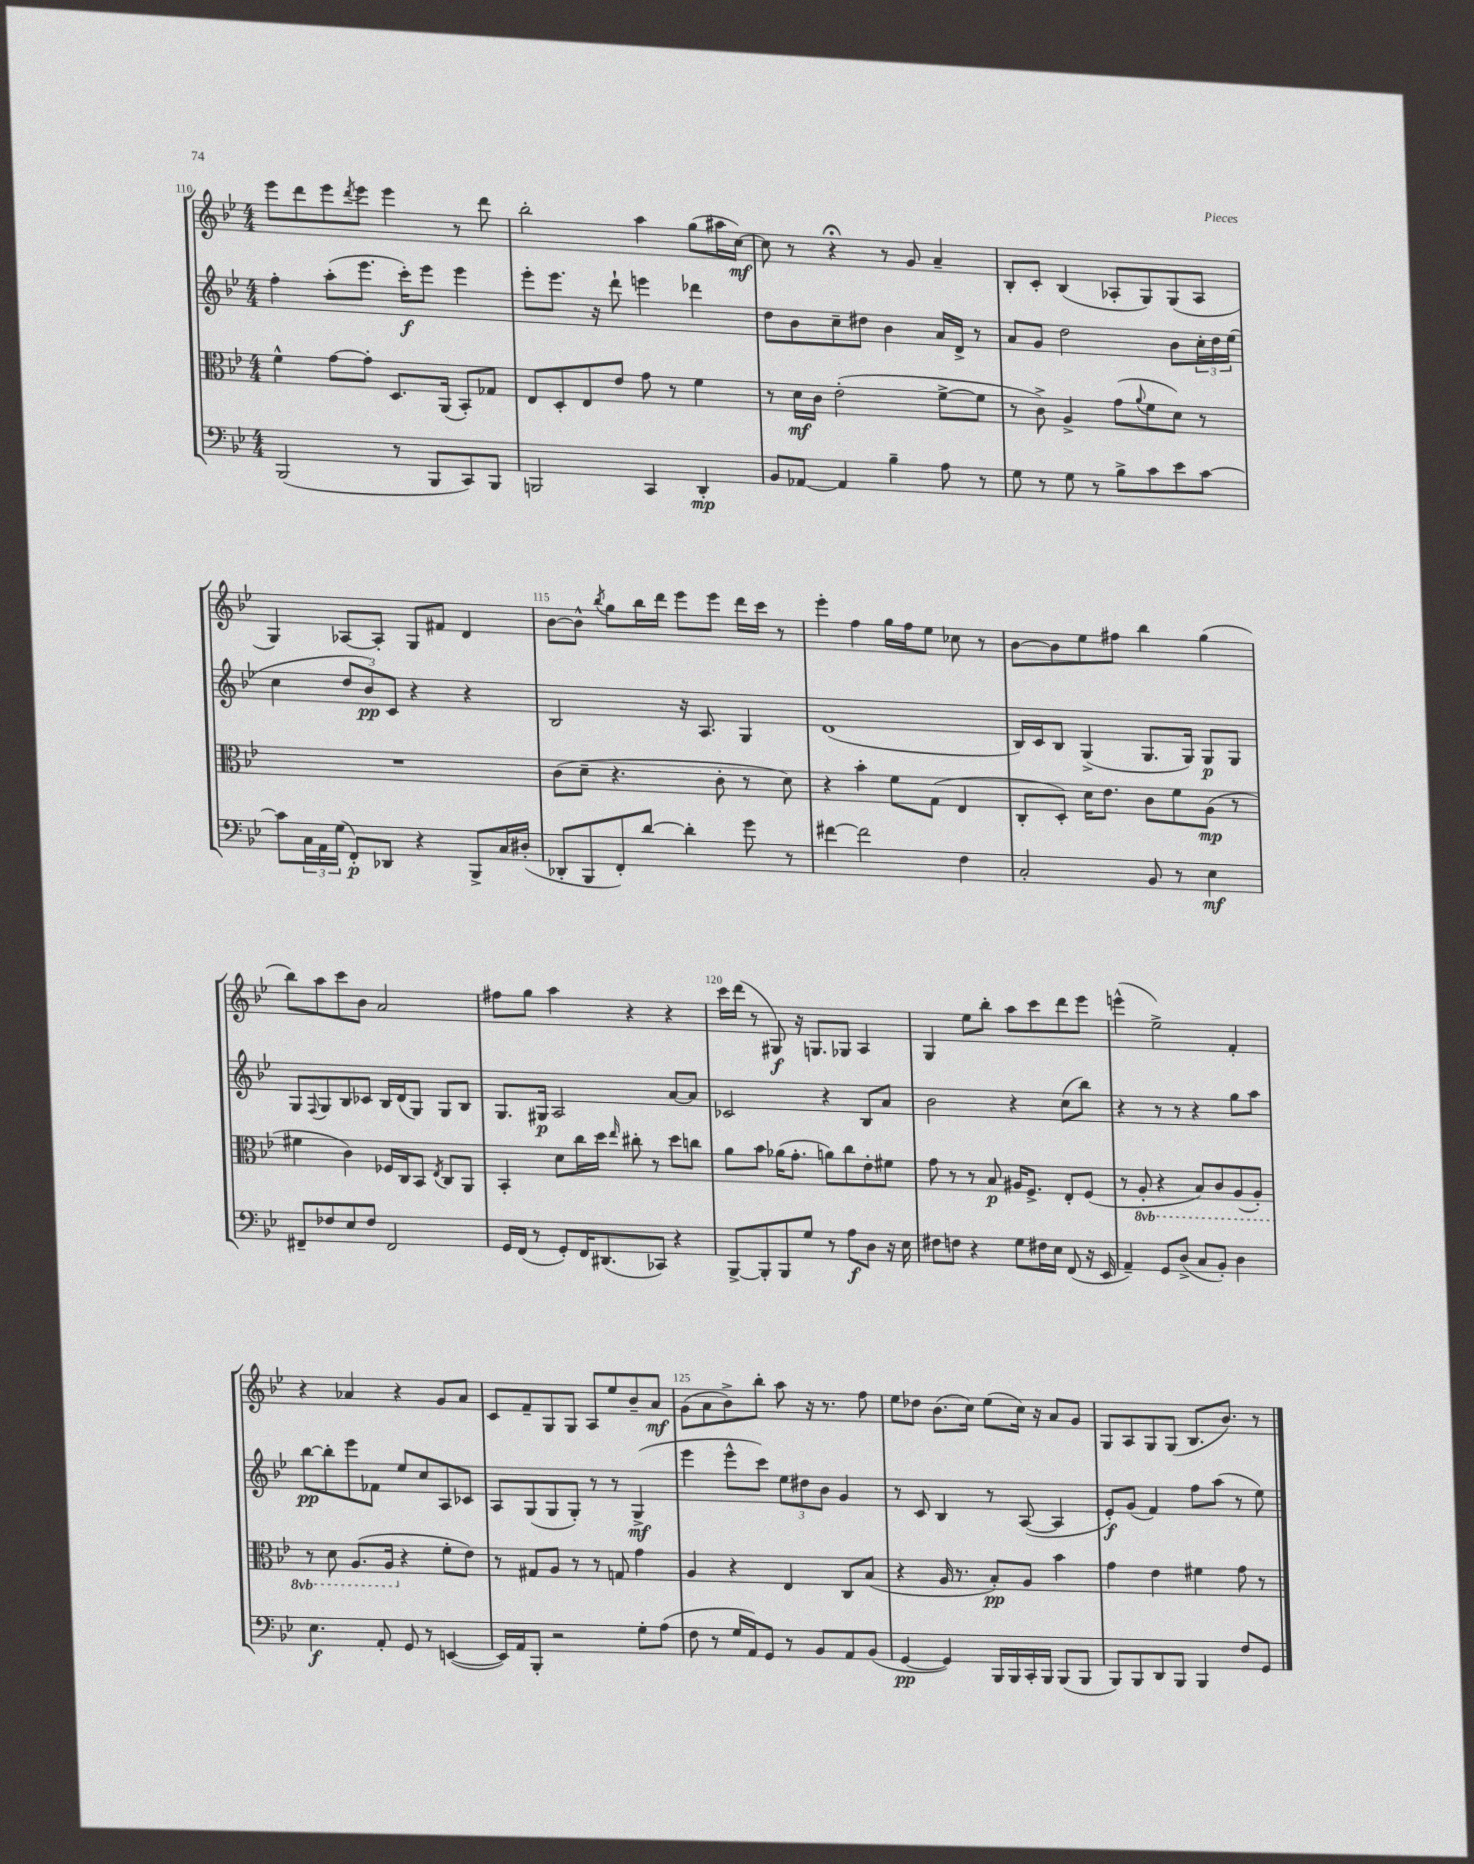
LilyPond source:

<<
\new StaffGroup <<
\new Staff = "s0" {
    \clef treble \key bes \major \numericTimeSignature \time 4/4
    ees'''8 d'''8 ees'''8 \acciaccatura { d'''8 } ees'''8 ees'''4 r8 d'''8 |
    bes''2-. a''4 g''8( ais''16 c''16~\mf) |
    c''8 r8 r4\fermata r8 g'8 a'4-- |
    bes8-. c'8-. bes4( aes8-. g8) g8( aes8 |
    g4) aes8~ aes8-. g8 fis'8 d'4 |
    bes'8~ bes'8-^ \acciaccatura { bes''8 } g''8 bes''16 d'''16 ees'''8 ees'''8 d'''16 c'''16 r8 |
    ees'''4-. f''4 g''16 f''16 ees''8 ces''8 r8 |
    bes'8~ bes'8 ees''8 fis''8 bes''4 g''4( |
    bes''8) a''8 c'''8 bes'8 a'2 |
    fis''8 g''8 a''4 r4 r4 |
    c'''16 d'''16( r8 gis8\f) r16 g8. ges8 a4 |
    g4 ees''8 bes''8-. a''8 c'''8 d'''8 ees'''8 |
    e'''4-^( ees''2->) f'4-. |
    r4 aes'4 r4 g'8 aes'8 |
    c'8 f'8-- g8 g8 a8 ees''8 bes'8-- a'8\mf |
    g'8( a'8 bes'8->) bes''8-. a''8 r16 r8. f''8 |
    ees''8 des''8 bes'8.( c''16) ees''8( c''16) r16 a'8 g'8 |
    g8 a8 g8 g8( bes8. bes'8.) r8 \bar "|." |
}
\new Staff = "s1" {
    \clef treble \key bes \major \numericTimeSignature \time 4/4
    f''4-. a''8-.( ees'''8. c'''16-.\f) ees'''8 ees'''4 |
    ees'''8-. ees'''8. r16 d'''8-! e'''4 des'''4 |
    d''8 bes'8 c''8-- dis''8 bes'4 a'16 d'16-> r8 |
    a'8 g'8 d''2 bes'8 \tuplet 3/2 { c''16-. d''16 ees''16( } |
    c''4 \tuplet 3/2 { d''8 bes'8\pp) c'8 } r4 r4 |
    bes2 r16 a8. g4 |
    d'1( |
    bes16) c'16 bes8 g4->( g8. g16) g8\p g8 |
    g8 \appoggiatura { f8 } g8 bes8 ces'8 bes16 d'16( g8) g8 bes8 |
    g8. gis16\p a2 a'8~ a'8 |
    ces'2 r4 bes8 a'8 |
    bes'2 r4 c''8( bes''8) |
    r4 r8 r8 r4 g''8 a''8 |
    bes''8~\pp bes''8-. ees'''8 fes'8 ees''8 c''8 a8 ces'8 |
    a8 g8( g8 g8-.) r8 r8 g4->\mf( |
    ees'''4 ees'''8-^ c'''8) \tuplet 3/2 { ees''8 dis''8 bes'8 } g'4 |
    r8 c'8 bes4 r8 a8~( a4 |
    ees'8-.\f) g'8( f'4) f''8 a''8( r8 ees''8) \bar "|." |
}
\new Staff = "s2" {
    \clef alto \key bes \major \numericTimeSignature \time 4/4 \set Staff.ottavationMarkups = #ottavation-simple-ordinals
    f'4-^ g'8~ g'8-. d8. a,16( bes,8-.) ges8 |
    ees8 d8-. ees8 ees'8 g'8 r8 f'4 |
    r8 d'16\mf c'16 ees'2-.( f'8~-> f'8 |
    r8 c'8->) a4-> g'8( \appoggiatura { a'8 } f'8 d'8) r8 |
    R1 |
    c'8( d'8-- r4. c'8-. r8 d'8) |
    r4 bes'4-. f'8 g8( ees4 |
    c8-. d8-.) d'16 ees'8. c'8 f'8 a8\mp( r8 |
    fis'4 c'4) fes16 c16 bes,8 \acciaccatura { ees8 } c8 a,8 |
    bes,4-. d'8 c''16 d''16 \grace { ees''16 } cis''8-. r8 d''8 c''8 |
    a'8 bes'8 aes'16( g'8.-. a'8) c''8 ees'8-. fis'8 |
    g'8 r8 r8 bes8\p ais16 f8.-> ees8-. f8( |
    r8 \ottava #-1 a,8-. r4 bes,8) c8 a,8( a,8-.) |
    r8 d8 a,8.( a,16 \ottava #0 r4 f'8-. ees'8) |
    r8 gis8 a8 r8 r8 g8 g'4 |
    a4 r4 ees4 c8 bes8( |
    r4 a16 r8. bes8-.\pp) a8 bes'4 |
    g'4 ees'4 fis'4 g'8 r8 \bar "|." |
}
\new Staff = "s3" {
    \clef bass \key bes \major \numericTimeSignature \time 4/4
    bes,,2( r8 bes,,8 c,8) bes,,8 |
    b,,2 c,4 d,4-.\mp |
    bes,8 aes,8~ aes,4 bes4-- a8 r8 |
    g8 r8 g8 r8 bes8-> c'8 ees'8 c'8~ |
    c'8 \tuplet 3/2 { c16 a,16 g16( } f,8-.\p) des,8 r4 bes,,8-> c16 dis16-.( |
    des,8-. bes,,8 f,8-.) d'8~ d'4-. g'8 r8 |
    fis'4~ fis'2 f4 |
    c2-. bes,8 r8 ees4\mf |
    fis,8-- fes8 ees8 fes8 fis,2 |
    g,16 f,16( r8 g,8-.) f,16 dis,8.( ces,8) r4 |
    bes,,8~-> bes,,8-. bes,,8 g8 r8 a8\f d8 r16 ees16 |
    fis8 f8 r4 g8 fis16 ees16 f,8( r16 ees,16 |
    a,4--) g,8 d8->( c8 bes,8-.) d4 |
    ees4.\f a,8-. g,8 r8 e,4~( |
    e,16) a,16 bes,,8-. r2 g8-. a8( |
    f8 r8 g16 a,16) g,8 r8 bes,8 a,8 bes,8( |
    g,4~\pp g,4) bes,,16 bes,,16 c,16-. bes,,16 bes,,8( bes,,8 |
    bes,,8) bes,,8 d,8 bes,,8 bes,,4 f8 g,8 \bar "|." |
}
>>
>>
\layout { \context { \Score currentBarNumber = #110 \override BarNumber.break-visibility = ##(#f #t #t) barNumberVisibility = #(every-nth-bar-number-visible 5) } }
